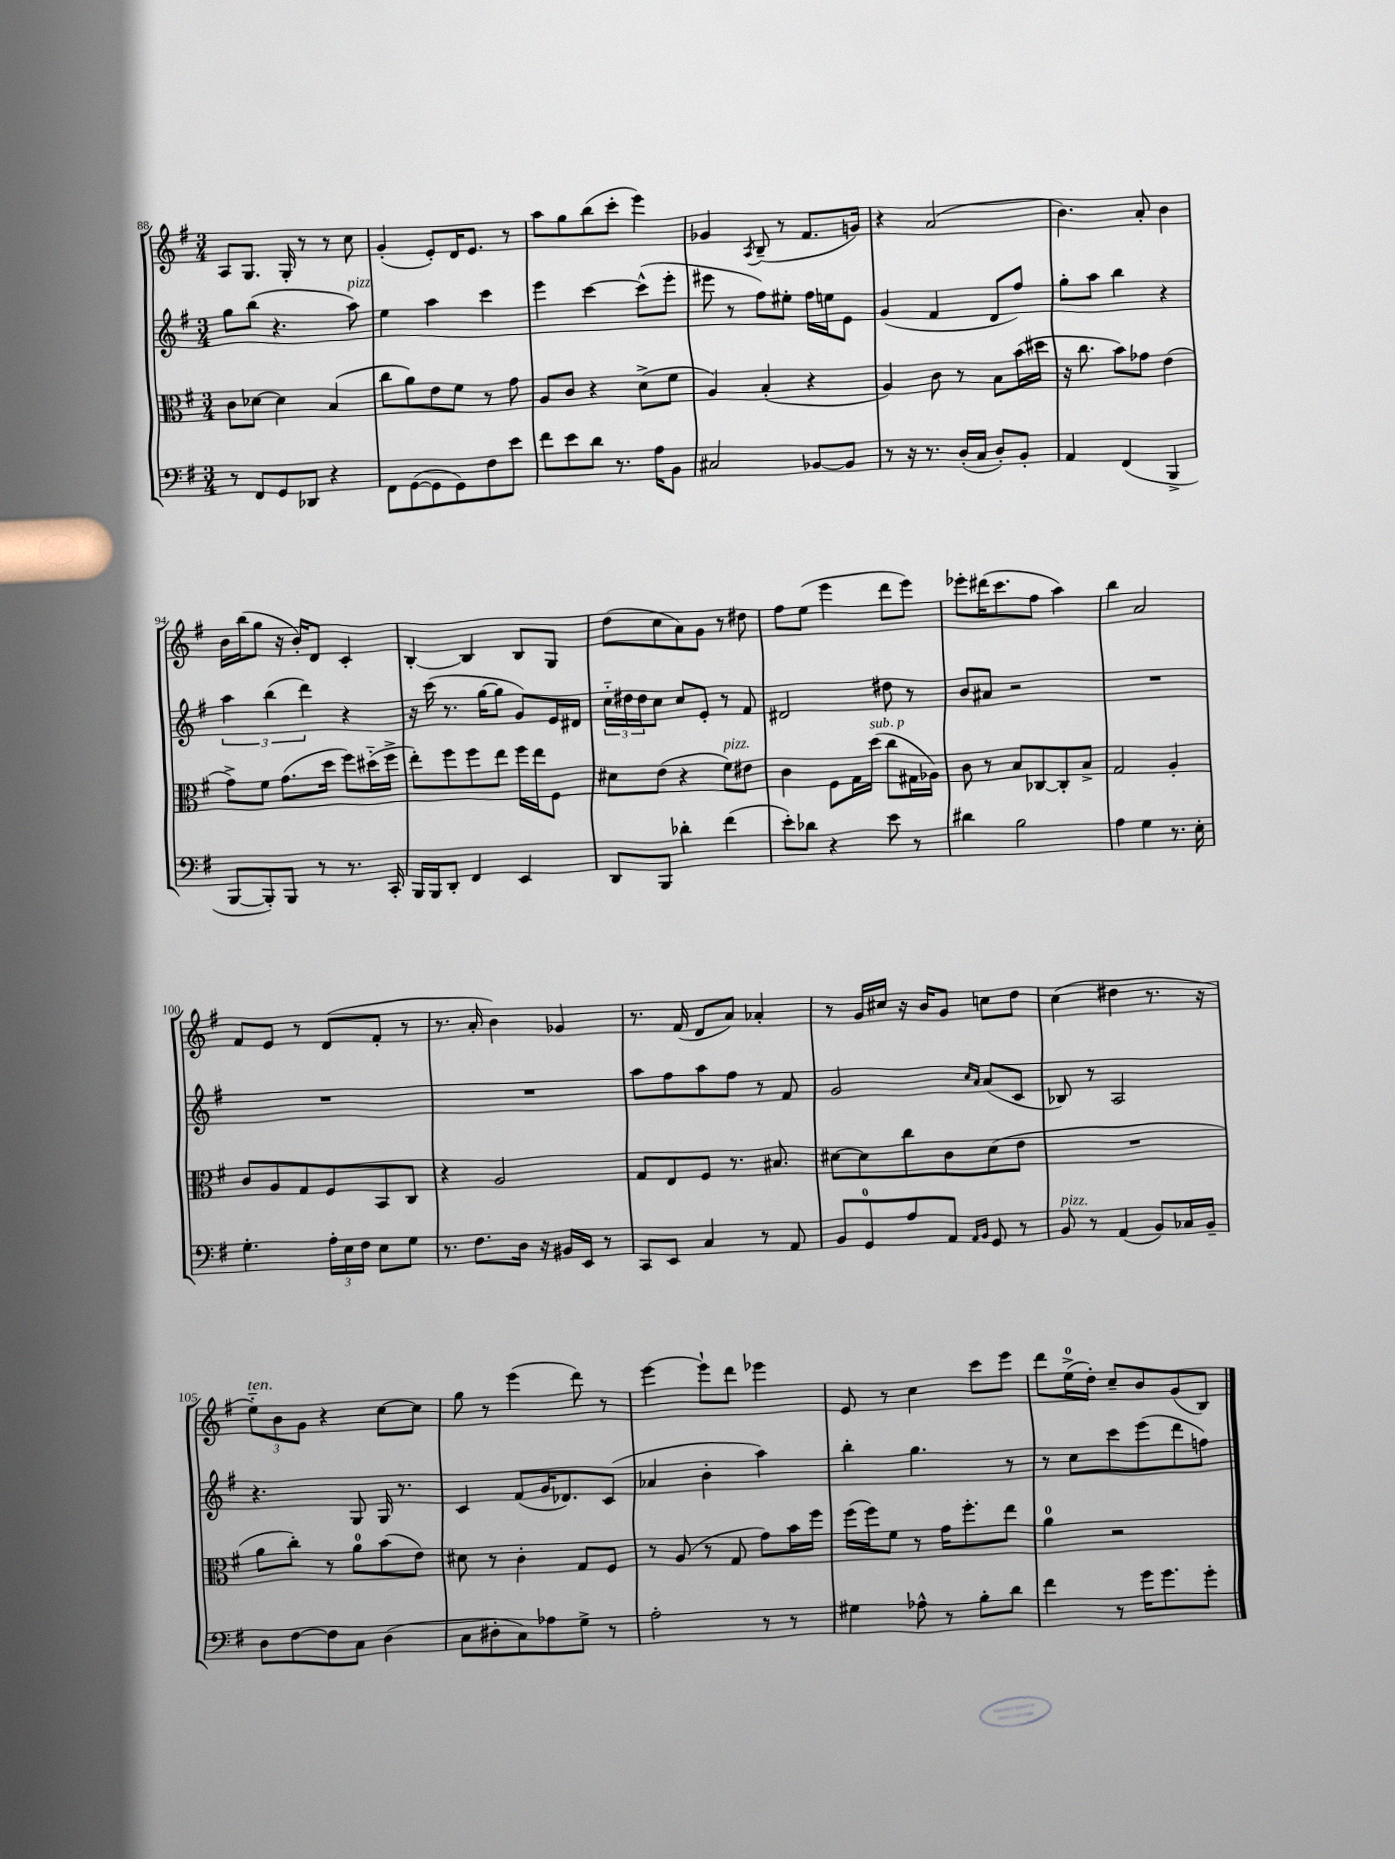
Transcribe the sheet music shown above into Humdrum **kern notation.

**kern	**kern	**kern	**kern
*staff4	*staff3	*staff2	*staff1
*clefF4	*clefC3	*clefG2	*clefG2
*k[f#]	*k[f#]	*k[f#]	*k[f#]
*M3/4	*M3/4	*M3/4	*M3/4
8r	8c	8gg	8A
8FF#	[8d-	(8bb	8.G
8GG	4d-]	4.r	.
.	.	.	16G'
8DD-	.	.	8r
4r	(4B	.	8r
.	.	8aa)	8cc
=	=	=	=
8FF#	8cc	4ee	(4g'
([8GG	8a)	.	.
8GG]	8e	4aa	8e')
8GG)	8f#	.	16d
.	.	.	8.e
8F#	8r	4ccc	.
8e	8g	.	8r
=	=	=	=
8f#	8A	4eee	8aa
8e	8c	.	8gg
8d	4r	[4ccc	(8bb
8.r	.	.	8ccc'
.	(8d^	(8ccc^^]	4eee)
16A	.	.	.
8BB	8f#	8eee'	.
=	=	=	=
2C#	4A)	8eee#	4g-
.	.	8r	.
.	.	.	8qA
.	(4B'	8ff#)	(8B~
.	.	8ee#'	8r
[8BB-	4r	16ff#	8.f#
.	.	16ee	.
8BB-]	.	8e	.
.	.	.	16g)
=	=	=	=
8r	4A)	(4g	4r
16r	.	.	.
8.r	.	.	.
.	8c	4f#	(2a
(16D'	8r	.	.
16C	.	.	.
8D')	8B	8d	.
8BB'	(16b	8ff#)	.
.	16dd#	.	.
=	=	=	=
4AA	16r	8gg'	4.b)
.	8.cc	.	.
.	.	8aa	.
(4FF#	8b)	4bb	.
.	8g-	.	8a'
4BBB^	(4e	4r	4b
=	=	=	=
[8BBB	8g^)	6aa	16b
.	.	.	(16bb
8BBB'])	8f#	.	8gg
.	.	(6bb	.
8BBB	(8.g	.	16r
.	.	.	16b')
.	.	6ddd)	.
8r	.	.	8d
.	16dd	.	.
8.r	8ff#)	4r	4c'
.	(16dd#'~	.	.
16CC'	16ff#^	.	.
=	=	=	=
16BBB	8ee')	16r	[4B'
16BBB	.	(16ccc	.
8DD'	8ff#	8.r	.
4FF#	8ff#	.	4B]
.	.	[16gg	.
.	8ee	8gg]	.
4EE	16ff#	8g)	8B
.	16ee	.	.
.	8F#	16e	8G
.	.	16d#	.
=	=	=	=
8DD	8d#	24cc'~	(8dd
.	.	24dd#	.
.	.	24dd#	.
8BBB	(8e	8cc	8cc
4d-'	4r	8cc	8a)
.	.	8e'	8g
(4f#	8f#)	8r	8r
.	8e#	8f#	8dd#
=	=	=	=
8e')	4c	2d#	8ff#
8d-	.	.	(8ee
4r	8F#	.	4eee
.	16G	.	.
.	(16dd	.	.
8e	8cc	8dd#	8ddd
8r	16G#	8r	8eee)
.	16A-)	.	.
=	=	=	=
4d#	8c	8b	8eee-'
.	8r	8a#	(16ddd#
.	.	.	8.ccc
2B	8B	2r	.
.	[8C-	.	8ff#
.	8C-']	.	4aa)
.	8B^	.	.
=	=	=	=
4A	2G	2.r	4bb
4G	.	.	2a
8.r	4A'	.	.
16E'	.	.	.
=	=	=	=
4.G'	8c	2.r	8f#
.	8A	.	8e
.	8G	.	8r
24A'	8F#	.	(8d
24E	.	.	.
24F#	.	.	.
8E	8BB	.	8f#'
8G	8C	.	8r
=	=	=	=
8.r	4r	2.r	8.r
8.F#	.	.	16a'
.	2A	.	4b)
16D	.	.	.
16r	.	.	.
16BB#	.	.	4g-
16EE	.	.	.
8r	.	.	.
=	=	=	=
8CC	8G	8aa	8.r
8EE	8E	8ff#	.
.	.	.	(16f#
4C	8F#	8aa	8d
.	8.r	8ff#	8a)
8r	.	8r	4a-'
.	8.B#	.	.
8AA	.	8f#	.
=	=	=	=
8BB	[8d#	2g	8r
8GG	8d#]	.	16g
.	.	.	16cc#
8A	8cc	.	16r
.	.	.	16b
8AA	8c	.	8g
16qqAA	.	16qqcc	.
16qqBB	.	16qqa	.
8GG	(8d#	(8a	8cc
8r	8e	8c	8dd
=	=	=	=
8BB	2.r	8B-)	(4cc
8r	.	8r	.
(4AA	.	2A	4dd#
8BB)	.	.	8.r
16C-	.	.	.
16BB~	.	.	16r
=	=	=	=
8D	8a	4.r	12ee'~)
.	.	.	12b
[8F#	8cc')	.	.
.	.	.	12g
8F#]	8r	.	4r
8C	8a	8G	.
(4D	(8b	16G	[8cc
.	.	8.r	.
.	8e)	.	8cc]
=	=	=	=
8C	8d#	4c	8gg
8D#'	8r	.	8r
8C)	4c'	(8f#	(4eee
8A-	.	16g	.
.	.	8.d-)	.
8G^	8G	.	8ddd)
8r	8F#	(8c	8r
=	=	=	=
2A'	8r	4a-	[4eee
.	(8A	.	.
.	8r	4b'	8eee`]
.	8G	.	8ddd
8r	8g)	4aa)	4eee-
8r	16b	.	.
.	16ff#	.	.
=	=	=	=
4G#	(16ff#	4bb'	8e
.	16ff#)	.	.
.	8f#	.	8r
8A-^^	8r	4.gg	4cc
8r	16g	.	.
.	8.ff#'	.	.
8B'	.	.	8ccc
8d	8ee	8r	8eee
=	=	=	=
4f#	4a	8r	8ddd
.	.	8cc	(16ee^
.	.	.	16dd')
8r	2r	8ccc	8cc~
16g	.	(8eee	8b
8.g	.	.	.
.	.	8ddd	(8g
8g'	.	8ff)	8B)
==	==	==	==
*-	*-	*-	*-
